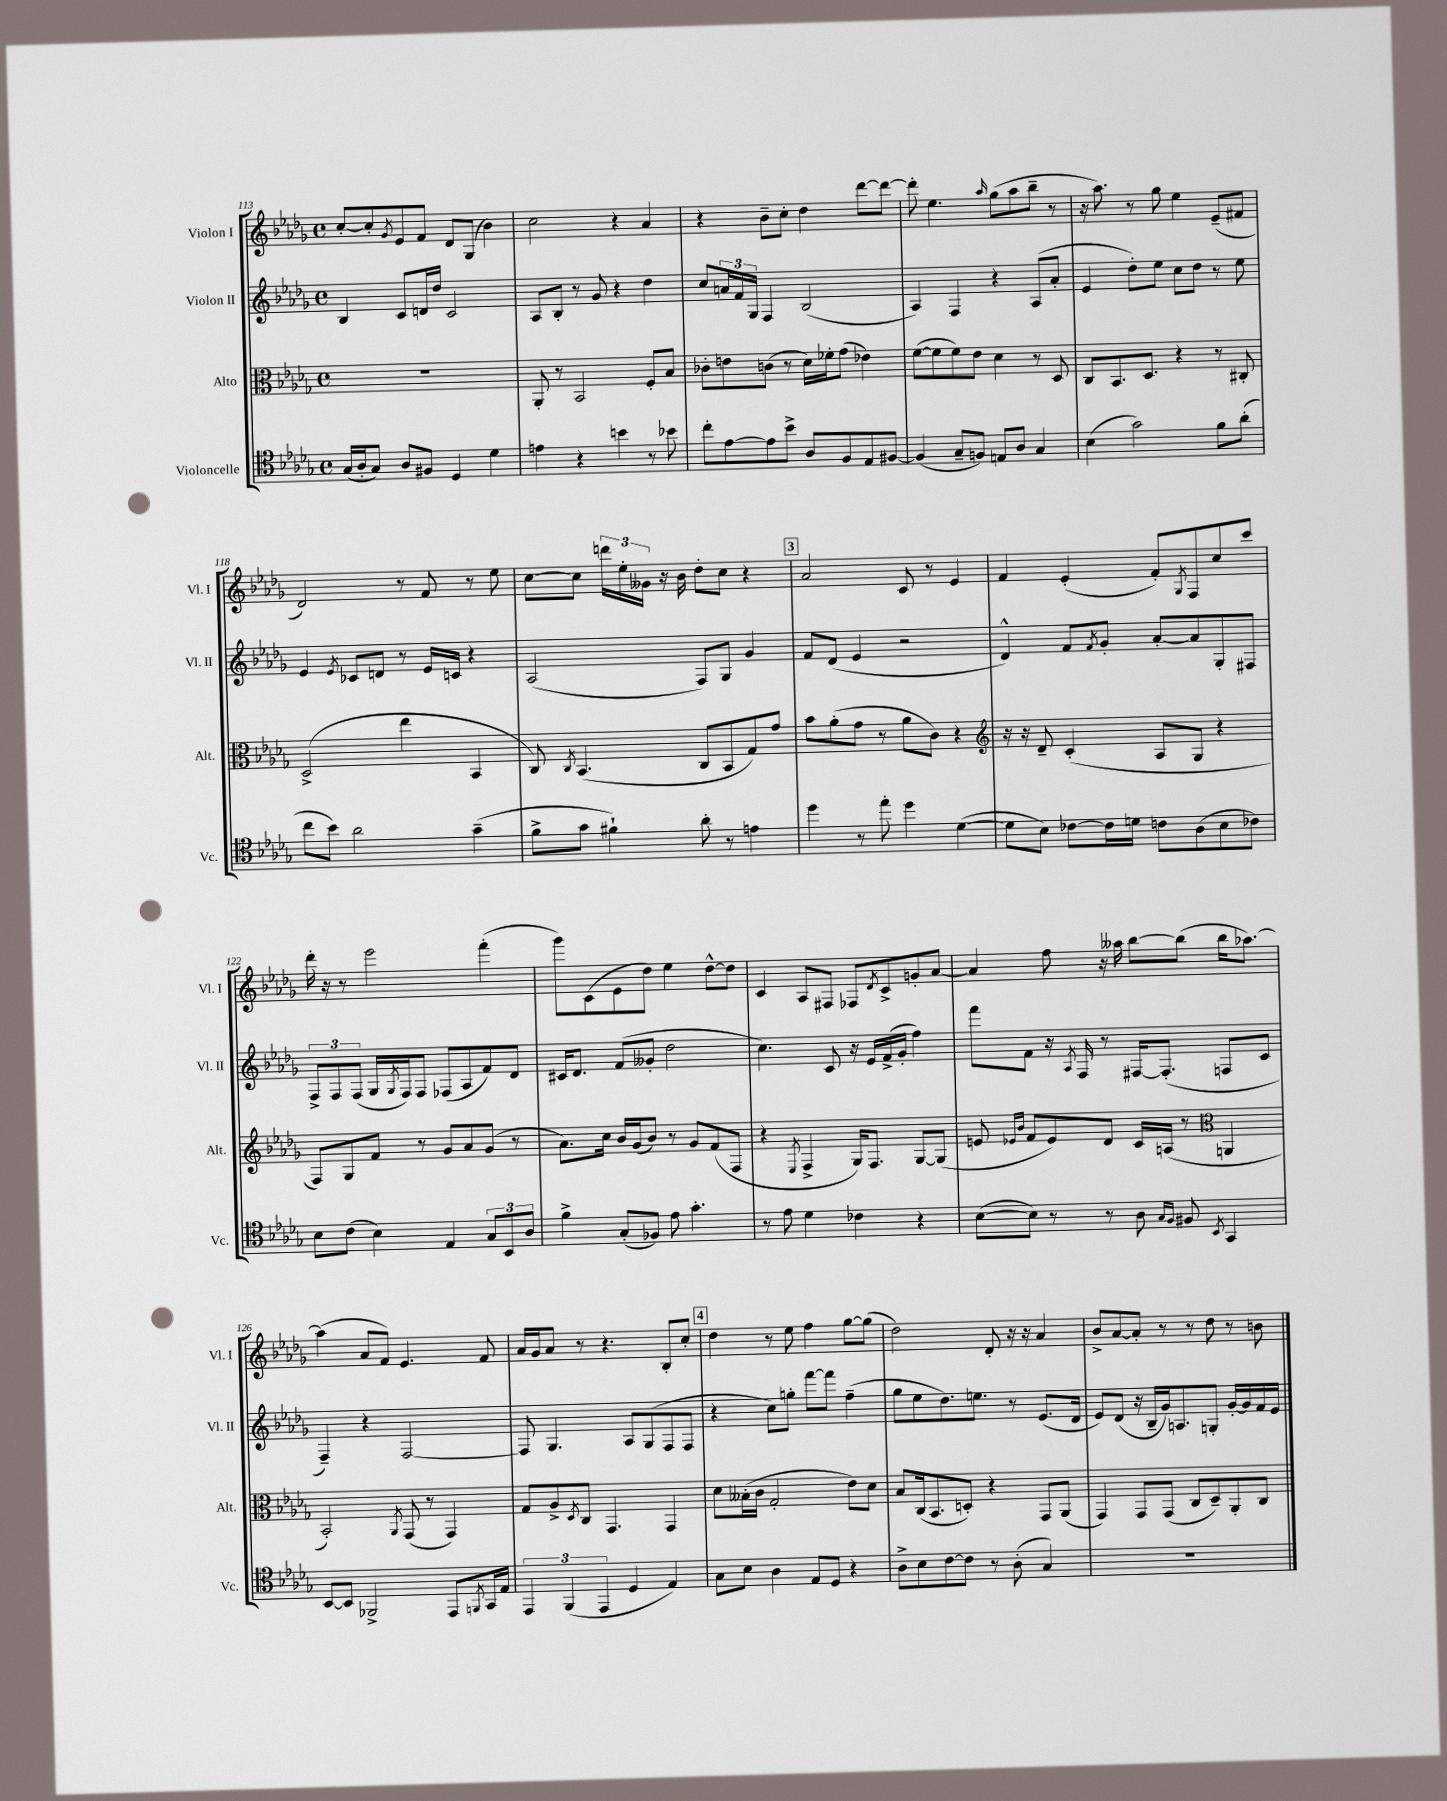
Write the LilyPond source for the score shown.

<<
\new StaffGroup <<
\new Staff = "s0" \with { instrumentName = "Violon I" shortInstrumentName = "Vl. I" } {
    \clef treble \key des \major \defaultTimeSignature \time 4/4
    c''8~-. c''8-. \acciaccatura { ges'8 } ees'8 f'8 des'8 ges8( bes'4) |
    c''2 r4 aes'4 |
    r4 bes'8-- c''8-. des''4 des'''8~ des'''8~ |
    des'''8-. ees''4. \grace { aes''16 } ges''8( aes''8 bes''8-- r8 |
    r16 aes''8.) r8 ges''8 ees''4 ees'8--( fis'8 |
    des'2) r8 f'8 r8 ees''8 |
    c''8~ c''8 \tuplet 3/2 { d'''16 ees''16-. geses'16 } r16 bes'16 des''8-. c''8 r4 |
    \mark \markup { \box "3" } aes'2 c'8 r8 ees'4 |
    f'4 ees'4-.( f'8-.) \acciaccatura { ges8 } f8 c''8 c'''8 |
    des'''16-. r16 r8 ees'''2 f'''4-.( |
    ges'''8) c'8( ees'8 des''8) ees''4 des''8~-^ des''8 |
    c'4 aes8 fis8 fes8 \acciaccatura { des'8 } c'8-> g'8-. aes'8~ |
    aes'4 f''8 r16 aeses''16 bes''8~ bes''8( bes''16 aes''8.~) |
    aes''4( aes'8 f'8) ees'4. f'8 |
    aes'16 ges'16 aes'8 r8 r4. bes8-. c''8-. |
    \mark \markup { \box "4" } des''4 r8 ees''8 f''4 ges''8~ ges''8( |
    des''2) des'8-. r16 r16 aes'4 |
    bes'8-> aes'8~ aes'8-. r8 r8 des''8 r8 b'8 \bar "|." |
}
\new Staff = "s1" \with { instrumentName = "Violon II" shortInstrumentName = "Vl. II" } {
    \clef treble \key des \major \defaultTimeSignature \time 4/4
    bes4 c'8 d'16 des''16 c'2 |
    aes8 bes8-. r8 ges'8 r4 des''4 |
    c''8 \tuplet 3/2 { a'16 f'16 ges16 } f4 bes2( |
    aes4) f4 r4 aes8( aes'8-. |
    ees'4 des''8-.) ees''8 c''8 des''8 r8 ees''8 |
    ees'4 \acciaccatura { ees'8 } ces'8 d'8 r8 ees'16 c'16 r4 |
    aes2( f8) ges8 ges'4 |
    \mark \markup { \box "3" } f'8 des'8( ees'4 r2 |
    des'4-^) f'8 \acciaccatura { f'8 } ges'8-. aes'8~-. aes'8 ges8-. fis8 |
    \tuplet 3/2 { f8-> f8 f8( } ges16 \acciaccatura { ges8 } f16) f8 fes8( aes8 f'8) des'8 |
    cis'16 des'8. f'8( geses'8-. des''2 |
    c''4.) c'8 r16 ees'16 f'16->( ges'16-. f''4) |
    f'''8 f'8 r16 \acciaccatura { aes8 } f16 r8 fis16~ fis8.-.( f8 c'8 |
    f4--) r4 f2~ |
    f8 ges4. aes8 ges8( f8 f8 |
    \mark \markup { \box "4" } r4 c''8) g''8-. f'''8~ f'''8 f''4--( |
    ges''8 ees''8 des''8.) e''8. r8 ees'8.( des'16 |
    ees'8) des'8( r16 bes16-- ges'16) a8. g8-. ges'16~-. ges'16 f'16 ees'16 \bar "|." |
}
\new Staff = "s2" \with { instrumentName = "Alto" shortInstrumentName = "Alt." } {
    \clef alto \key des \major \defaultTimeSignature \time 4/4
    R1 |
    aes,8-. r8 bes,2 f8-. bes8 |
    ces'8-. e'8 c'8( r8 des'16) fes'16-. ges'8( ees'4) |
    f'8~( f'8 f'8) ees'8 des'4 r8 des8 |
    c8 bes,8. des8. r4 r8 cis8-. |
    des2->( ees''4 bes,4 |
    c8) \acciaccatura { c8 } bes,4.( c8 bes,8 ges8) ges'8 |
    \mark \markup { \box "3" } bes'8 aes'8-.( ges'8 r8 aes'8 c'8) r4 |
    \clef treble r16 r16 des'8-- c'4-.( aes8 ges8 r4 |
    f8) ges8 f'8 r8 ges'8 aes'8 ges'8( r8 |
    aes'8.) c''16 bes'16 ges'16( bes'8) r8 ges'8 f'8( f8 |
    r4 \acciaccatura { ees8 } f4-> ges16) f8. ges8~ ges8( |
    e'8 \grace { ees'16 bes'16 } f'8 ees'8) des'8 c'16 a16( r8 \clef alto a,4 |
    bes,2-.) \acciaccatura { aes,8 } ges,8( r8 ges,4) |
    ges8 aes8-> \acciaccatura { des8 } c8 ges,4. ges,4 |
    \mark \markup { \box "4" } des'8 beses16-.( c'16 ges2-. ees'8) des'8 |
    bes8 c16( bes,8. d8-.) r4 ges,8 aes,8( |
    ges,4) ges,8 ges,8( c8 des8--) aes,8-. c8 \bar "|." |
}
\new Staff = "s3" \with { instrumentName = "Violoncelle" shortInstrumentName = "Vc." } {
    \clef tenor \key des \major \defaultTimeSignature \time 4/4
    ges16( aes16-. ges8) aes8 fis8 des4 des'4 |
    e'4 r4 b'4 r8 bes'8 |
    c''8-. ees'8~ ees'8 bes'8-> aes8 f8 ees8 fis8~ |
    fis4( ges8-- f8) e8 aes8 ges4 |
    bes4( ges'2) f'8 aes'8-.( |
    c''8 bes'8) aes'2 ges'4--( |
    f'8-> ges'8 fis'4-!) aes'8-. r8 e'4 |
    \mark \markup { \box "3" } des''4 r8 ees''8-. des''4 des'4~( |
    des'8 bes8) ces'8~ ces'16 d'16 c'8 aes8( bes8 ces'8) |
    bes8 c'8( bes4) ees4 \tuplet 3/2 { ges8 bes,8 aes8 } |
    f'4-> ges8-.( fes8) ees'8 ges'4.-. |
    r8 ees'8 des'4 ces'4 r4 |
    bes8~( bes8) r8 r8 aes8 \grace { ges16 f16 } fis8 \acciaccatura { bes,8 } ges,4 |
    bes,8~ bes,8 fes,2-> ees,8 \acciaccatura { f,8 } ges,16 ees16 |
    \tuplet 3/2 { ees,4 f,4( ees,4 } des4 ees4) |
    \mark \markup { \box "4" } ges8 bes8 aes4 ees8 des8 r4 |
    aes8-> bes8 c'8~ c'8 r8 aes8-.( ges4) |
    R1 \bar "|." |
}
>>
>>
\layout { \context { \Score currentBarNumber = #113 } }
